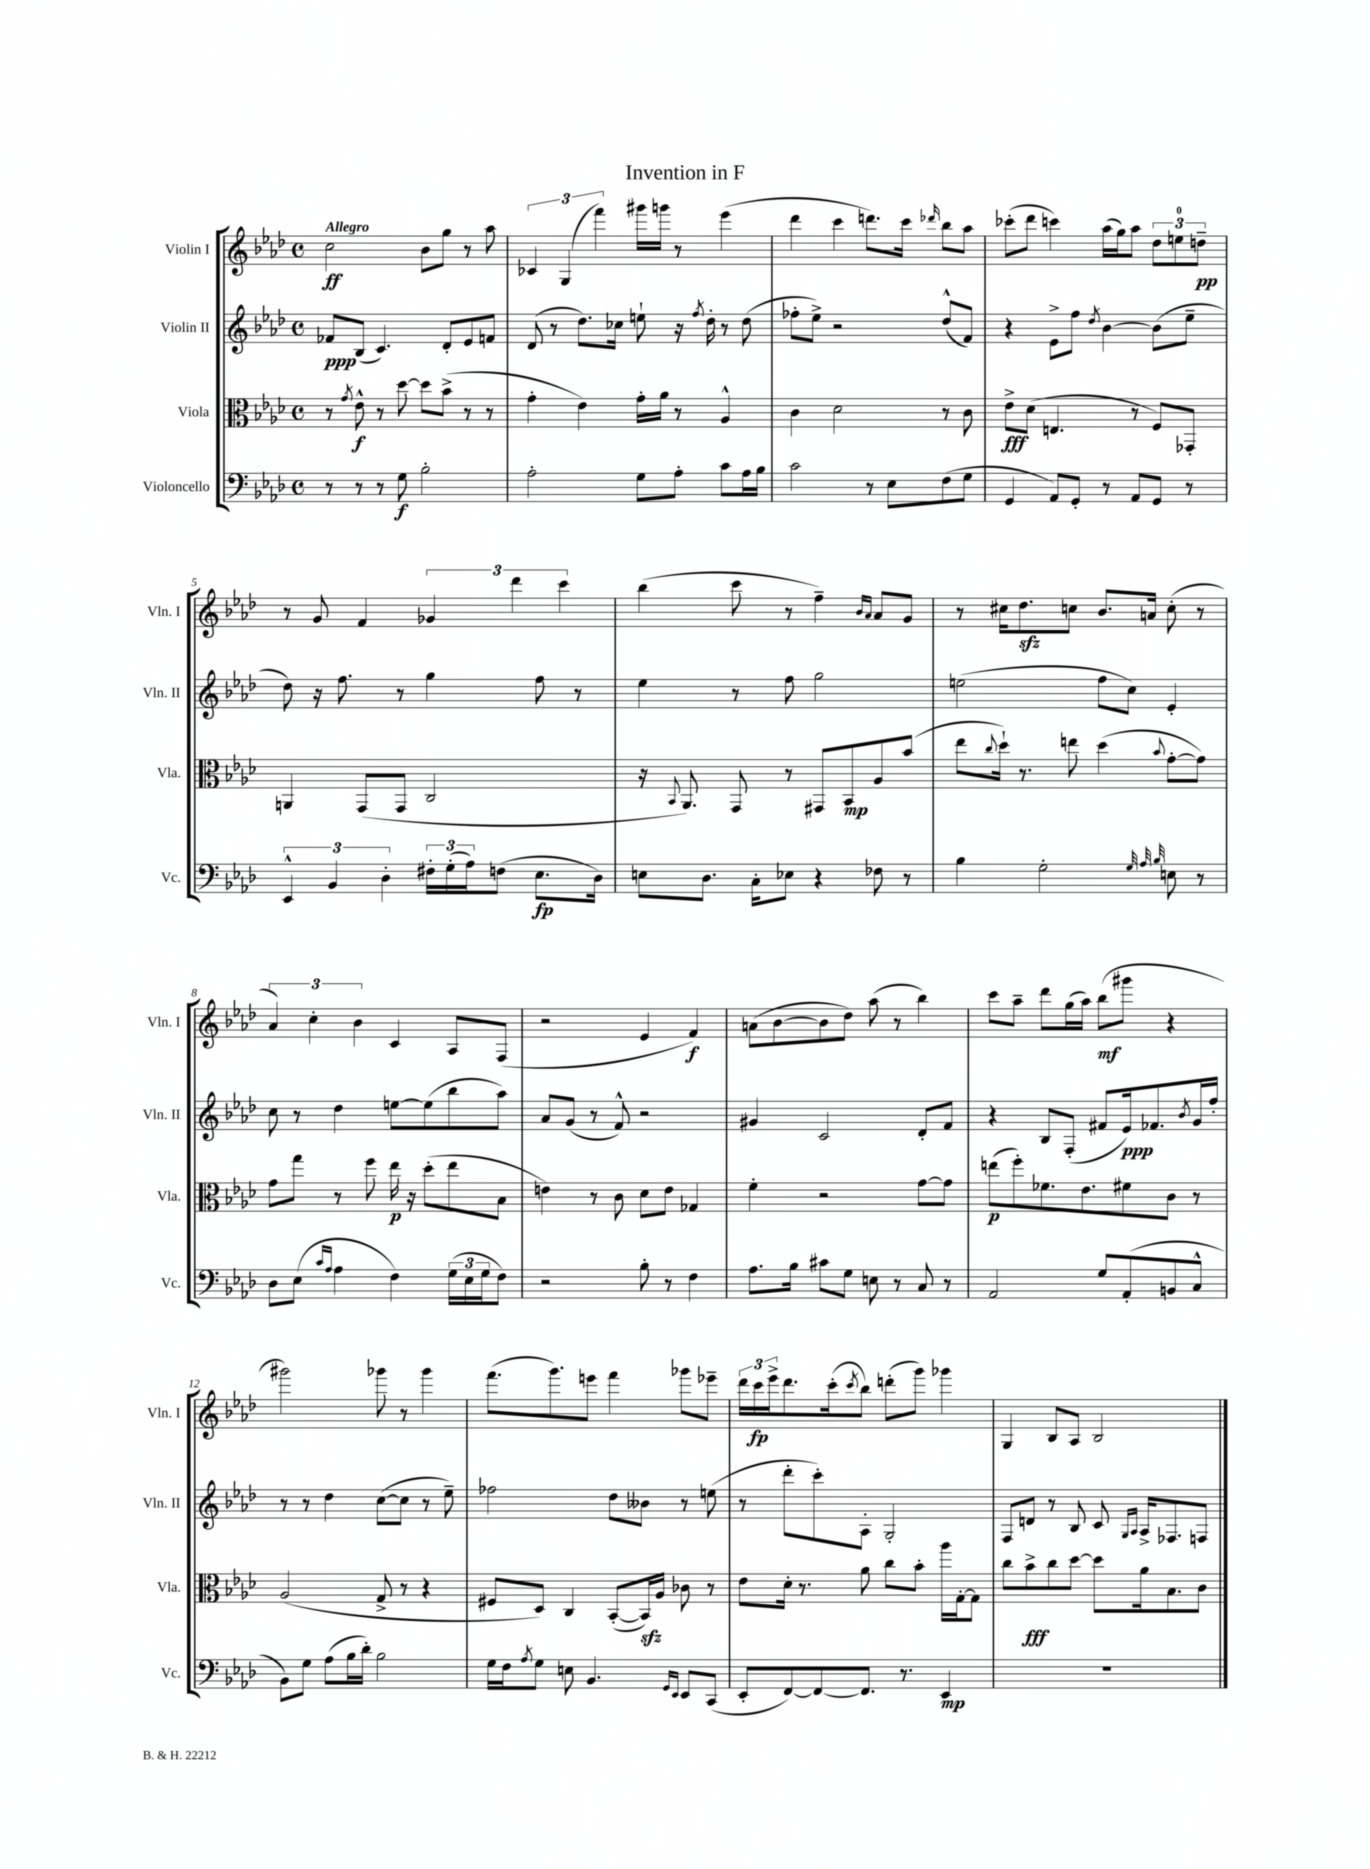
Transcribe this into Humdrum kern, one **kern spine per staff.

**kern	**kern	**kern	**kern
*staff4	*staff3	*staff2	*staff1
*clefF4	*clefC3	*clefG2	*clefG2
*k[b-e-a-d-]	*k[b-e-a-d-]	*k[b-e-a-d-]	*k[b-e-a-d-]
*M4/4	*M4/4	*M4/4	*M4/4
*met(c)	*met(c)	*met(c)	*met(c)
8r	8r	8f-	2cc
.	8qg	.	.
8r	8e-^^	(8B-	.
8r	8r	4.c)	.
8G	[8dd-	.	.
2B-'	8dd-]	.	8b-
.	(8b-^	8d-'	8gg
.	8r	8e-	8r
.	8r	8f	8aa-
=	=	=	=
2A-'	4g'	(8d-	6c-
.	.	8r	.
.	.	.	(6G
.	4e-)	8.dd-)	.
.	.	.	6fff)
.	.	16cc-	.
8G	16g'	8ee`	16ggg#
.	16a-	.	16ggg
8A-'	8r	16r	8r
.	.	8qff	.
.	.	16dd-'	.
8c	4A-^^	8r	(4eee-
16A-	.	(8dd-	.
16B-	.	.	.
=	=	=	=
2c	4c	8ff-'	4ddd-
.	.	8ee-^)	.
.	2d-	2r	4ccc
8r	.	.	8.ddd)
8E-	.	.	.
.	.	.	16ccc
.	.	.	16qqddd-
(8F	8r	(8dd-^^	8bb-
8G	8c	8f)	8aa-
=	=	=	=
4GG	8e-^	4r	(8ccc-'
.	(8d-	.	8ddd-
8AA-)	4.E	8e-^	4ccc)
8GG'	.	8ff	.
.	.	8qdd-	.
8r	.	[4b-	(16aa-
.	.	.	16gg)
8AA-	8r	.	8aa-
8GG	8F)	(8b-]	12dd-
.	.	.	12ee
8r	8GG-'	8ee-~	.
.	.	.	12dd~
=	=	=	=
6EE-^^	4AA	8dd-)	8r
.	.	16r	8g
6BB-	.	.	.
.	.	8.ff	.
.	(8GG	.	4f
6D-'	.	.	.
.	8GG	8r	.
24F#'	2C	4gg	6g-
(24G'	.	.	.
24A-)	.	.	.
(8F	.	.	.
.	.	.	6ddd-
8.E-	.	8ff	.
.	.	.	6ccc
.	.	8r	.
16D-)	.	.	.
=	=	=	=
8E	16r	4ee-	(4bb-
.	8qqBB-	.	.
.	8.AA-)	.	.
8.D-	.	.	.
.	8GG	8r	8ccc
16C'	.	.	.
8E-	8r	8ff	8r
4r	8GG#	2gg	4ff~)
.	8BB-	.	.
.	.	.	16qqb-
.	.	.	16qqa-
8F-	8A-	.	8a-
8r	(8b-	.	8g
=	=	=	=
4B-	8ee-	(2ee	8r
.	8qqcc	.	.
.	16dd-`)	.	16cc#
.	8.r	.	8.dd-
2G'	.	.	.
.	8ee	.	8cc
.	(4dd-	8ff	8.b-
.	.	8cc)	.
.	.	.	16a
32qqG	.	.	.
32qqA-	.	.	.
32qqB-	8qqb-	.	.
8E	[8g'	4e-'	(8cc'
8r	8g])	.	8r
=	=	=	=
8D-	8g	8cc	6a-)
(8E-	8gg	8r	.
.	.	.	6cc'
16qqc	.	.	.
16qqA-	.	.	.
4A-	8r	4dd-	.
.	.	.	6b-
.	8ff	.	.
4F)	16ee-	[8ee	4c
.	16r	.	.
.	(8dd-'	(8ee]	.
(24G	8ee-	8bb-	8A-
24E-	.	.	.
24G	.	.	.
8F)	8B-	8aa-)	(8F
=	=	=	=
2r	4e)	8a-	2r
.	.	(8g	.
.	8r	8r	.
.	8c	8f^^)	.
8B-'	8d-	2r	4e-
8r	8e	.	.
4F	4G-	.	4f)
=	=	=	=
8.A-	4f'	4g#	(8a
.	.	.	[8b-
16B-	.	.	.
8c#	2r	2c	8b-]
8G	.	.	8dd-)
8E	.	.	(8aa-
8r	.	.	8r
8C	[8g	8d-'	4bb-)
8r	8g]	8f	.
=	=	=	=
2AA-	(8ee	4r	8ccc
.	8ff')	.	8aa-~
.	8.f-	8B-	8ddd-
.	.	(8F'	(16gg
.	8.e-	.	16aa-)
8G	.	8f#	(8bb-
(8AA-'	8f#	16e-)	8ggg#
.	.	8.f-	.
8BB	8c	.	4r
.	.	8qb-	.
8C^^	8r	16g	.
.	.	16ff'	.
=	=	=	=
8BB-)	(2A-	8r	2ggg#)
8G	.	8r	.
(8A-	.	4dd-	.
16B-	.	.	.
16d-')	.	.	.
2B-	8G^	([8cc	8ggg-
.	8r	8cc]	8r
.	4r	8r	4ggg-
.	.	8ee-~)	.
=	=	=	=
16G	8F#	2ff-	(8.fff
16F	.	.	.
8qA-	.	.	.
8G	8D-)	.	.
.	.	.	8.ggg)
8E	4C	.	.
4.BB-	.	.	8eee
.	([8BB-'	8dd-	4fff
.	16BB-])	8b--	.
.	16A-	.	.
16qqGG	.	.	.
16qqEE-	.	.	.
8EE-	8c-	8r	8ggg-
(8CC	8r	(8ee	8eee-~
=	=	=	=
8EE-'	8e-	8r	24ddd-
.	.	.	24ccc
.	.	.	24eee-^
[8FF)	16d-'	8ddd-'	8.ddd-
.	8.r	.	.
8FF_	.	8ccc')	.
.	.	.	(16ccc'
.	.	.	8qccc
8.FF]	8a-	8A-'	8bb-)
.	8cc	2G'	(8ddd'
8.r	.	.	.
.	8b-'	.	8ggg)
4EE-	16aa-	.	4ggg-
.	[16G'	.	.
.	8G]	.	.
=	=	=	=
1r	8cc	8F	4G
.	8b-^	8d	.
.	8cc	8r	8B-
.	[8dd-	8B-	8A-
.	8dd-]	8c	2B-
.	.	16qqG	.
.	.	16qqA-	.
.	16a-	16A-^	.
.	8.B-	8.F-	.
.	8c	8F	.
==	==	==	==
*-	*-	*-	*-
